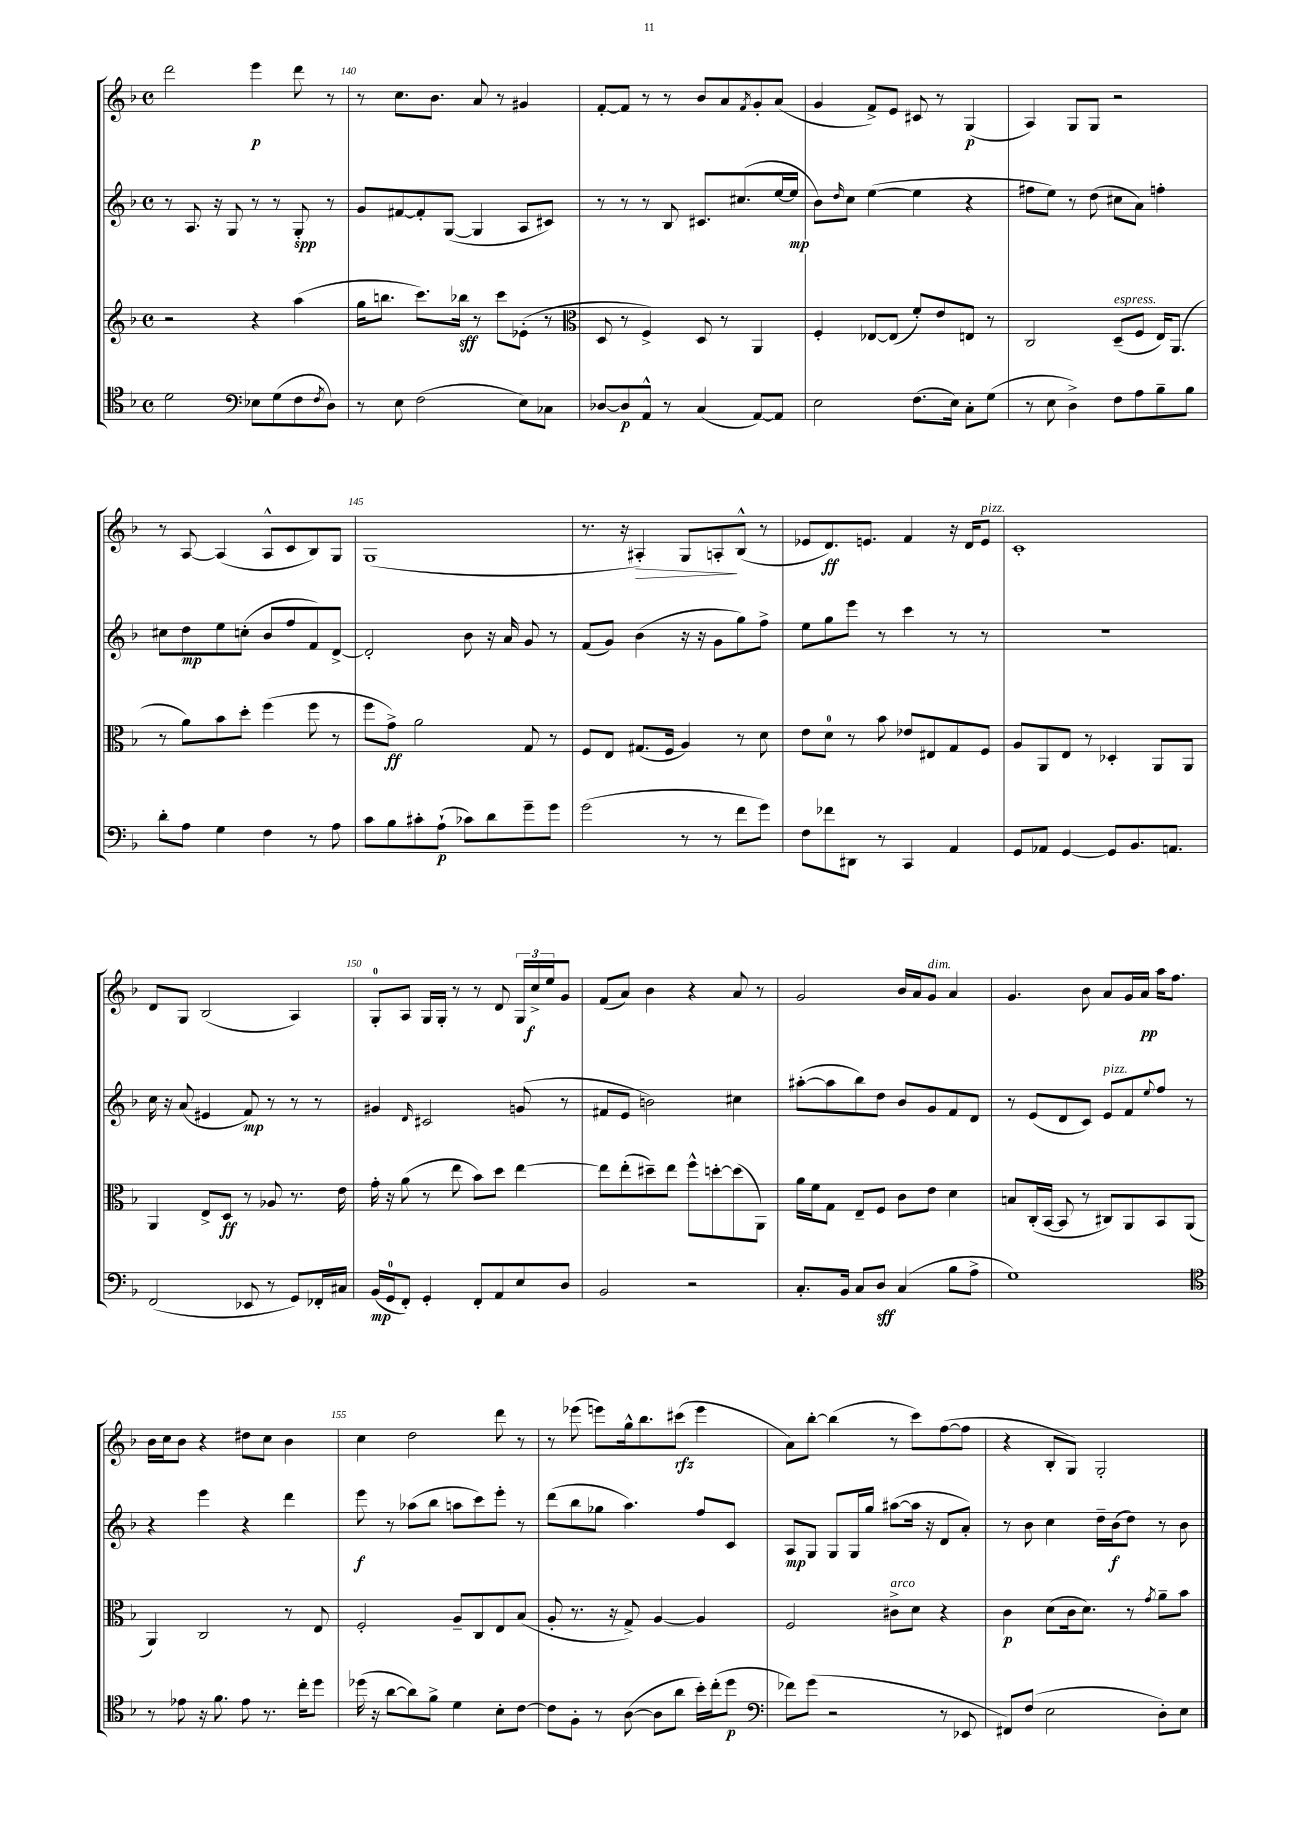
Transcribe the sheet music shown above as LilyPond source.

<<
\new StaffGroup <<
\new Staff = "s0" {
    \clef treble \key f \major \defaultTimeSignature \time 4/4
    d'''2 e'''4\p d'''8 r8 |
    r8 c''8. bes'8. a'8 r8 gis'4 |
    f'8~-. f'8 r8 r8 bes'8 a'8 \acciaccatura { f'8 } g'8-. a'8( |
    g'4 f'8->) e'8 cis'8 r8 g4\p( |
    a4) g8 g8 r2 |
    r8 a8~ a4( a8-^ c'8 bes8) g8 |
    g1( |
    r8. r16 ais4-.\>) g8 a8-.\! bes8-^( r8 |
    ees'8 d'8.\ff) e'8. f'4 r16 d'16 e'8^\markup { \italic "pizz." } |
    c'1-. |
    d'8 g8 bes2( a4) |
    g8-0-. a8 g16 g16-. r8 r8 d'8 \tuplet 3/2 { g16 c''16->\f e''16 } g'8 |
    f'8( a'8) bes'4 r4 a'8 r8 |
    g'2 bes'16 a'16 g'8^\markup { \italic "dim." } a'4 |
    g'4. bes'8 a'8 g'16 a'16\pp a''16 f''8. |
    bes'16 c''16 bes'8 r4 dis''8 c''8 bes'4 |
    c''4 d''2 d'''8 r8 |
    r8 ees'''8( e'''8) g''16-^ bes''8. cis'''8\rfz( e'''4 |
    a'8) bes''8~-. bes''4( r8 c'''8) f''8~( f''8 |
    r4 bes8-. g8) g2-. \bar "|." |
}
\new Staff = "s1" {
    \clef treble \key f \major \defaultTimeSignature \time 4/4
    r8 a8. r16 g8 r8 r8 g8-.\spp r8 |
    g'8 fis'8~ fis'8-. g8~( g4 a8 cis'8) |
    r8 r8 r8 bes8 cis'8. cis''8.( e''16~ e''16\mp |
    bes'8) \grace { d''16 } c''8 e''4~( e''4 r4 |
    fis''8 e''8) r8 d''8( cis''8 a'8) f''4-. |
    cis''8 d''8\mp e''8 c''8-.( bes'8 f''8 f'8) d'8~-> |
    d'2-. bes'8 r16 a'16 g'8 r8 |
    f'8( g'8) bes'4( r16 r16 g'8 g''8) f''8-> |
    e''8 g''8 e'''8 r8 c'''4 r8 r8 |
    R1 |
    c''16 r16 a'8( eis'4 f'8\mp) r8 r8 r8 |
    gis'4 \grace { d'16 } cis'2 g'8( r8 |
    fis'8 e'8 b'2) cis''4 |
    ais''8~-.( ais''8 bes''8) d''8 bes'8 g'8 f'8 d'8 |
    r8 e'8( d'8 c'8) e'8^\markup { \italic "pizz." } f'8 \appoggiatura { e''8 } f''8 r8 |
    r4 e'''4 r4 d'''4 |
    e'''8\f r8 aes''8( bes''8 a''8 c'''8) e'''8-. r8 |
    d'''8( bes''8 ges''8 a''4.) f''8 c'8 |
    a8\mp g8 g8 g16 g''16 ais''8~( ais''16 r16 d'8 a'8-.) |
    r8 bes'8 c''4 d''16-- bes'16\f( d''8) r8 bes'8 \bar "|." |
}
\new Staff = "s2" {
    \clef treble \key f \major \defaultTimeSignature \time 4/4
    r2 r4 a''4( |
    g''16 b''8. c'''8.) bes''16\sff r8 c'''8 ees'8-.( r8 |
    \clef alto d8 r8 f4->) d8 r8 a,4 |
    f4-. ees8~ ees8( f'8-.) e'8 e8 r8 |
    c2 d8--^\markup { \italic "espress." }( f8 e16) a,8.( |
    r8 a'8) bes'8 d''8-. f''4( f''8 r8 |
    f''8 g'8->\ff) a'2 g8 r8 |
    f8 e8 gis8.( f16 a4) r8 d'8 |
    e'8 d'8-0 r8 bes'8 ees'8 eis8 g8 f8 |
    a8 a,8 e8 r8 des4-. a,8 a,8 |
    a,4 e8-> d8\ff r8 aes8 r8. e'16 |
    g'16-. r16 a'8( r8 e''8 bes'8) d''8 e''4~ |
    e''8 e''8-.( dis''8--) e''8 f''8-^ d''8~-. d''8( a,8) |
    a'16 f'16 g8 e8-- f8 c'8 e'8 d'4 |
    b8 c16-.( bes,16~ bes,8 r8 cis8) a,8 bes,8 a,8( |
    a,4) c2 r8 e8 |
    f2-. a8-- c8 e8 bes8( |
    a8-. r8. r16 g8->) a4~ a4 |
    f2 cis'8->^\markup { \italic "arco" } d'8 r4 |
    c'4\p d'8( c'16 d'8.) r8 \acciaccatura { g'8 } a'8-- bes'8 \bar "|." |
}
\new Staff = "s3" {
    \clef tenor \key f \major \defaultTimeSignature \time 4/4
    d'2 \clef bass ees8 g8( f8 \acciaccatura { f8 } d8) |
    r8 e8 f2( e8) ces8 |
    des8~ des8\p a,8-^ r8 c4( a,8~) a,8 |
    e2 f8.( e16) c8-. g8( |
    r8 e8 d4->) f8 a8 bes8-- bes8 |
    d'8-. a8 g4 f4 r8 a8 |
    c'8 bes8 cis'8-. a8-!\p( ces'8) d'8 g'8-- g'8 |
    g'2( r8 r8 f'8 g'8) |
    f8 fes'8 dis,8 r8 c,4 a,4 |
    g,8 aes,8 g,4~ g,8 bes,8. a,8. |
    f,2( ees,8 r8 g,8) fes,16-. cis16 |
    bes,16\mp( g,16-0 f,8-.) g,4-. f,8-. a,8 e8 d8 |
    bes,2 r2 |
    c8.-. bes,16 c8 d8\sff c4( bes8 a8-> |
    g1) |
    \clef tenor r8 ees'8 r16 f'8. ees'8 r8. c''16-. d''8 |
    des''16( r16 a'8~ a'8) f'8-> d'4 bes8-. c'8~ |
    c'8 f8-. r8 a8~( a8 a'8 bes'16-.) c''16-.( d''8\p |
    \clef bass fes'8) g'8( r2 r8 ees,8 |
    fis,8) f8( e2 d8-.) e8 \bar "|." |
}
>>
>>
\layout { \context { \Score currentBarNumber = #139 \override BarNumber.break-visibility = ##(#f #t #t) barNumberVisibility = #(every-nth-bar-number-visible 5) } }
